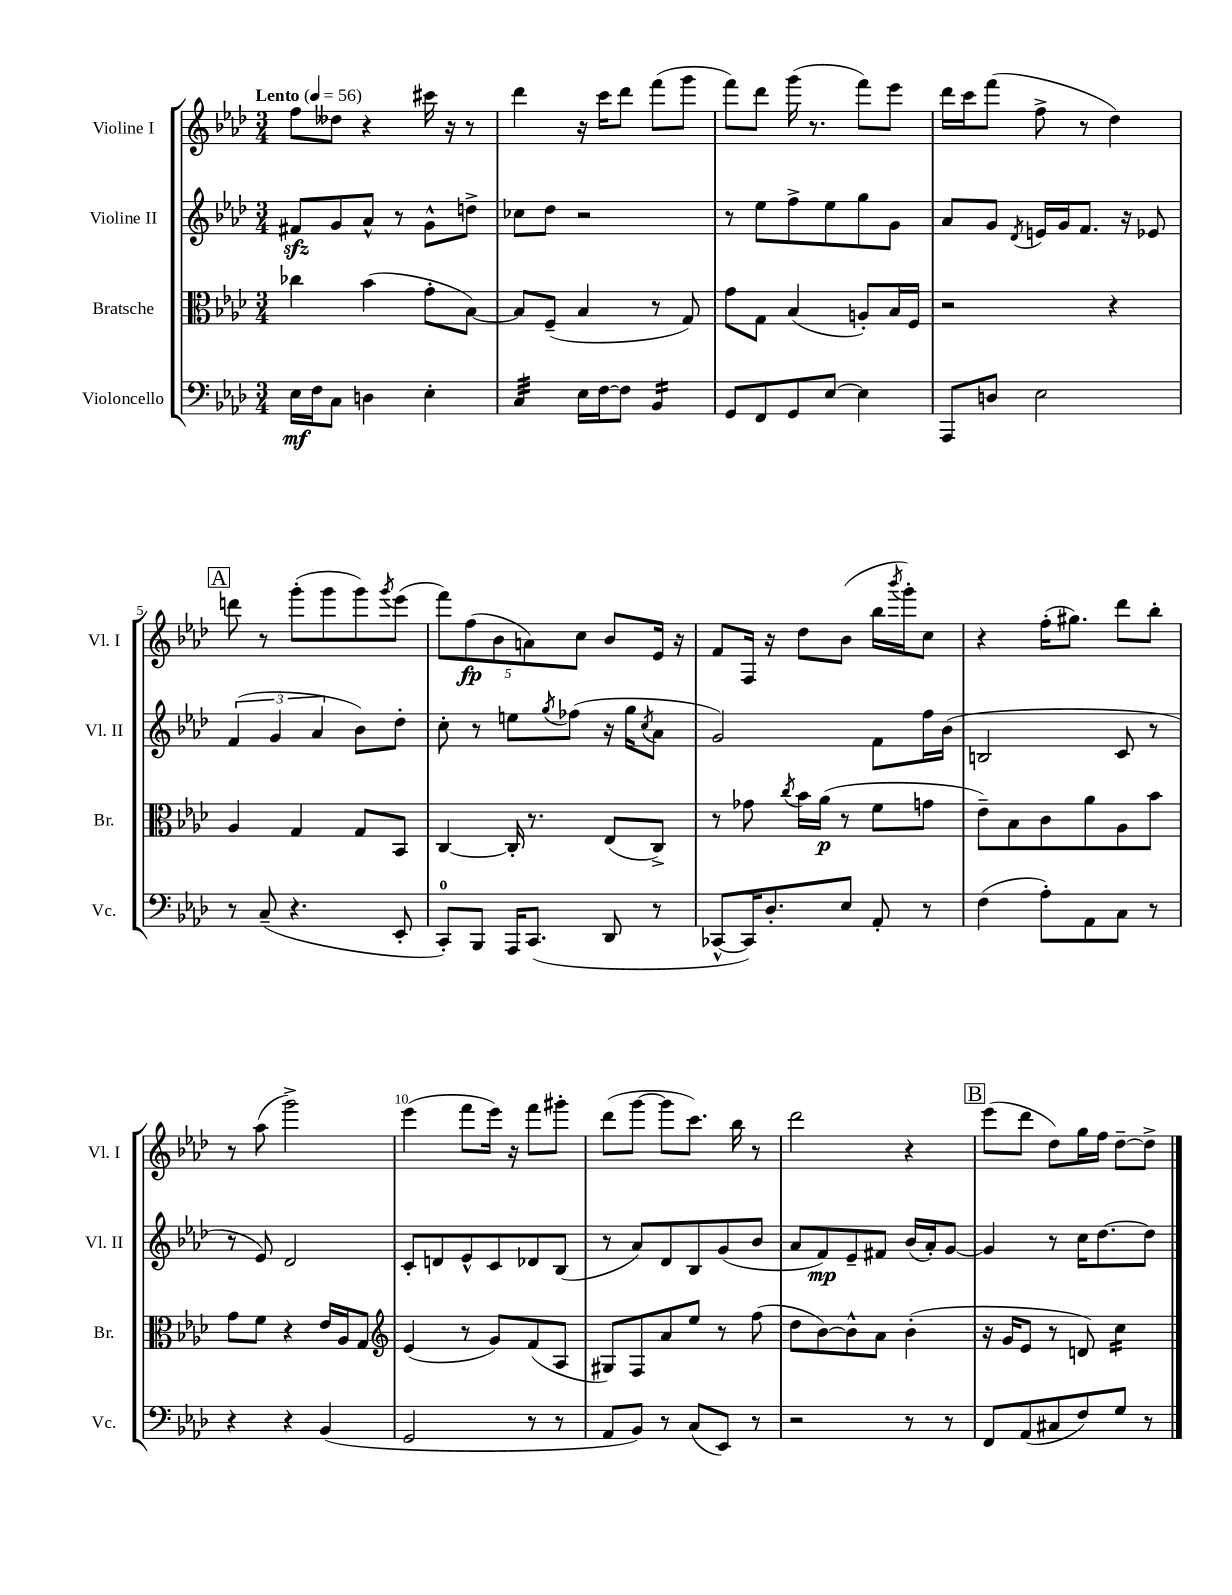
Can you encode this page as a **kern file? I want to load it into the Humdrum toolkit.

**kern	**kern	**kern	**kern
*staff4	*staff3	*staff2	*staff1
*clefF4	*clefC3	*clefG2	*clefG2
*k[b-e-a-d-]	*k[b-e-a-d-]	*k[b-e-a-d-]	*k[b-e-a-d-]
*M3/4	*M3/4	*M3/4	*M3/4
*MM56	*MM56	*MM56	*MM56
16E-	4cc-	8f#	8ff
16F	.	.	.
8C	.	8g	8dd--
4D	(4b-	8a-^^	4r
.	.	8r	.
4E-'	8g'	8g^^	16ccc#
.	.	.	16r
.	[8B-)	8dd^	8r
=	=	=	=
4C	8B-]	8cc-	4ddd-
.	(8F~	8dd-	.
16E-	4B-	2r	16r
[16F	.	.	16ccc
8F]	.	.	8ddd-
4BB-	8r	.	(8fff
.	8G)	.	8ggg
=	=	=	=
8GG	8g	8r	8fff)
8FF	8G	8ee-	8ddd-
8GG	(4B-	8ff^	(16ggg
.	.	.	8.r
[8E-	.	8ee-	.
4E-]	8A')	8gg	8fff)
.	16B-	8g	8eee-
.	16F	.	.
=	=	=	=
8AAA-	2r	8a-	16ddd-
.	.	.	16ccc
8D	.	8g	(8fff
.	.	8qd-	.
2E-	.	16e	8ff^
.	.	16g	.
.	.	8.f	8r
.	4r	.	4dd-)
.	.	16r	.
.	.	8e-	.
=	=	=	=
8r	4A-	(6f	8ddd
(8C~	.	.	8r
.	.	6g	.
4.r	4G	.	(8ggg'
.	.	6a-	.
.	.	.	8ggg
.	8G	8b-)	8ggg)
.	.	.	8qggg
8EE-'	8BB-	8dd-'	(8eee-
=	=	=	=
8CC')	[4C	8cc'	10fff)
.	.	.	(10ff
8BBB-	.	8r	.
.	.	.	10b-
16AAA-	16C']	8ee	.
.	.	.	10a)
(8.CC	8.r	.	.
.	.	8qgg	.
.	.	(8ff-	.
.	.	.	10cc
8DD-	(8E-	16r	8b-
.	.	16gg	.
.	.	8qcc	.
8r	8C^)	8a-	16e-
.	.	.	16r
=	=	=	=
[8CC-^^	8r	2g)	8f
16CC-])	8g-	.	16F
8.D-'	.	.	16r
.	8qcc	.	.
.	16b-	.	8dd-
.	(16a-	.	.
8E-	8r	.	(8b-
8AA-'	8f	8f	16bb-
.	.	.	8qbbb-
.	.	.	16ggg')
8r	8g	16ff	8cc
.	.	(16b-	.
=	=	=	=
(4F	8e-~)	2B	4r
.	8B-	.	.
8A-')	8c	.	(16ff'
.	.	.	8.gg#)
8AA-	8a-	.	.
8C	8A-	8c	8ddd-
8r	8b-	8r	8bb-'
=	=	=	=
4r	8g	8r	8r
.	8f	8e-)	(8aa-
4r	4r	2d-	2ggg^)
(4BB-	16e-	.	.
.	16A-	.	.
.	8G	.	.
=	=	=	=
*	*clefG2	*	*
2GG	(4e-	8c'	(4eee-
.	.	8d	.
.	8r	8e-^^	8fff
.	8g)	8c	16eee-)
.	.	.	16r
8r	(8f	8d-	8fff
8r	8A-	(8B-	8ggg#'
=	=	=	=
8AA-	8G#)	8r	(8ddd-
8BB-)	8F	8a-)	[8ggg
8r	8a-	8d-	8ggg]
(8C	8ee-	8B-	8.ccc)
8EE-)	8r	(8g	.
.	.	.	16bb-
8r	(8ff	8b-	8r
=	=	=	=
2r	8dd-	8a-	2ddd-
.	[8b-)	8f)	.
.	8b-^^]	8e-~	.
.	8a-	8f#	.
8r	(4b-'	(16b-	4r
.	.	16a-')	.
8r	.	[8g	.
=	=	=	=
8FF	16r	4g]	(8eee-
.	16g	.	.
(8AA-	8e-	.	8ddd-
8C#	8r	8r	8dd-)
8F)	8d)	16cc	16gg
.	.	[8.dd-	16ff
8G	4cc	.	[8dd-~
8r	.	8dd-]	8dd-^]
==	==	==	==
*-	*-	*-	*-
